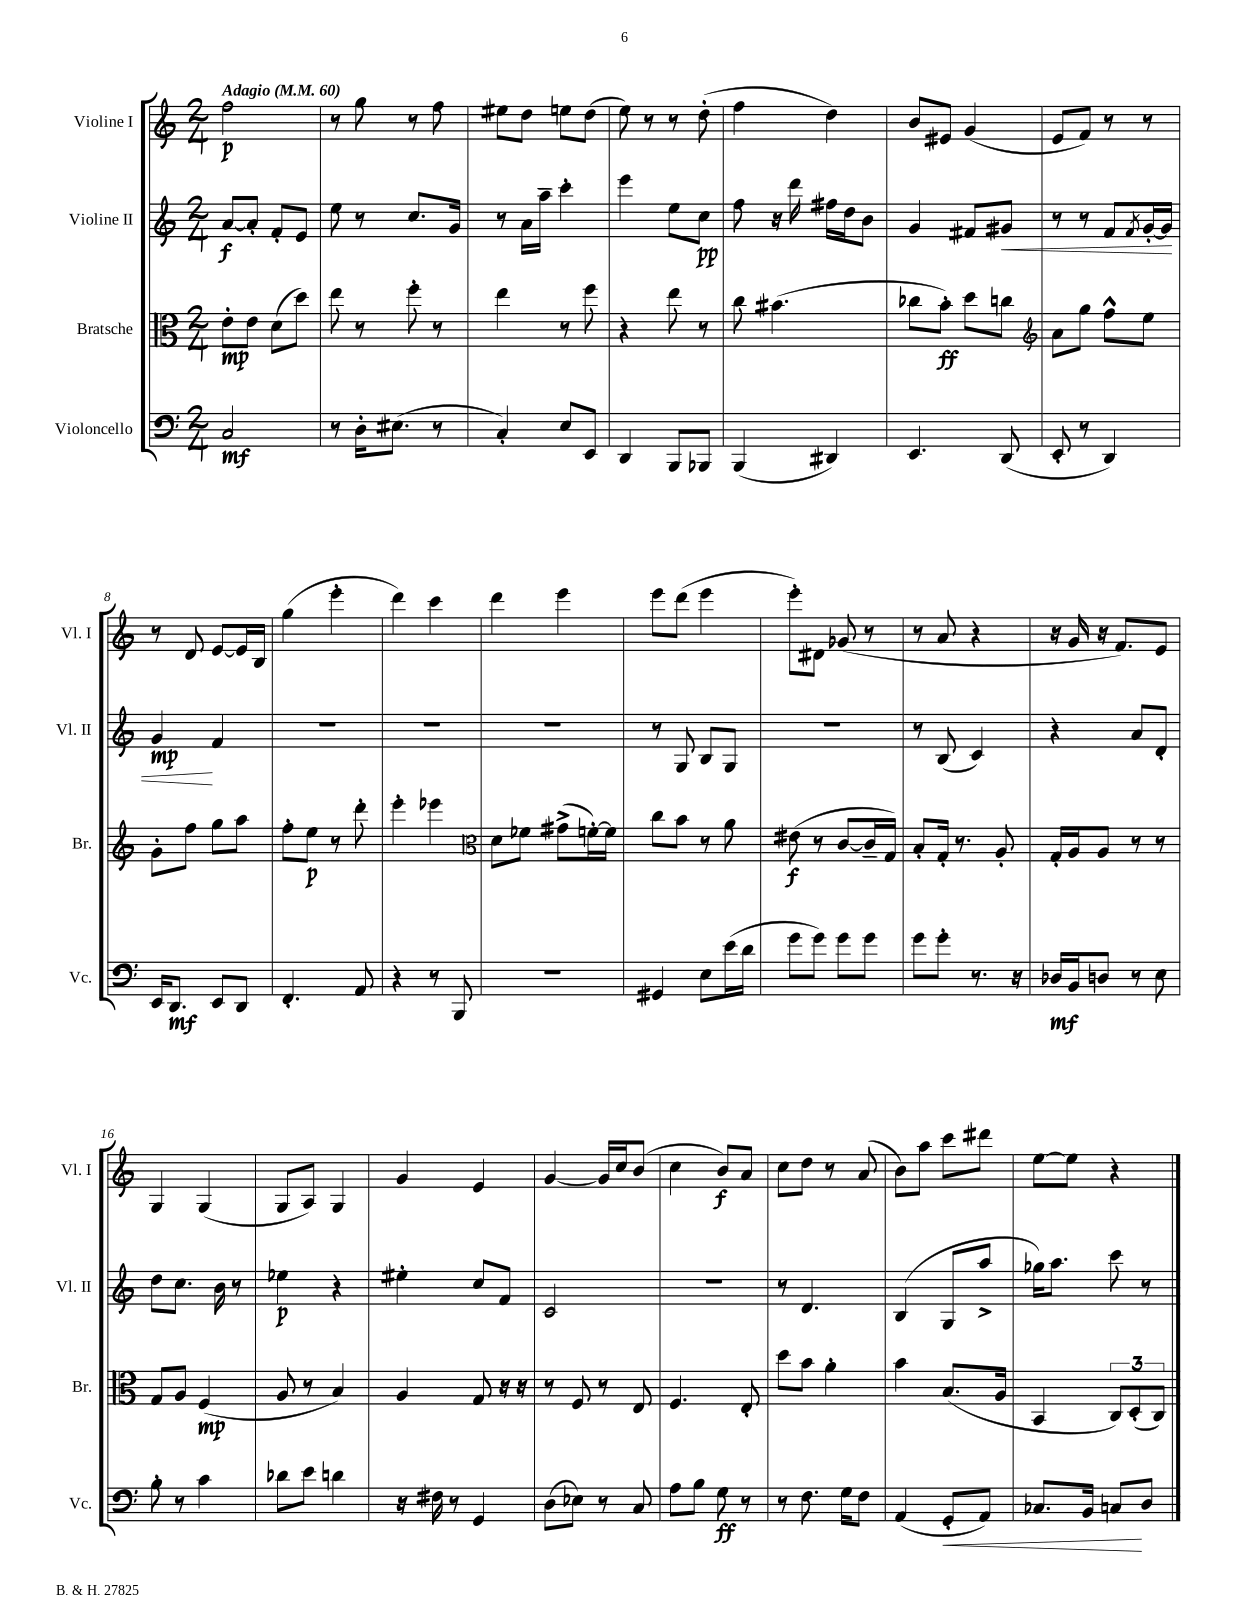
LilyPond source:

<<
\new StaffGroup <<
\new Staff = "s0" \with { instrumentName = "Violine I" shortInstrumentName = "Vl. I" } {
    \clef treble \key c \major \numericTimeSignature \time 2/4 \tempo "Adagio" 4 = 60
    f''2\p |
    r8 g''8 r8 f''8 |
    eis''8 d''8 e''8 d''8( |
    e''8) r8 r8 d''8-.( |
    f''4 d''4) |
    b'8 eis'8 g'4( |
    e'8 f'8) r8 r8 |
    r8 d'8 e'8~ e'16 b16 |
    g''4( e'''4-. |
    d'''4) c'''4 |
    d'''4 e'''4 |
    e'''8 d'''8( e'''4 |
    e'''8-.) dis'8 ges'8( r8 |
    r8 a'8 r4 |
    r16 g'16 r16 f'8.) e'8 |
    g4 g4( |
    g8 a8) g4 |
    g'4 e'4 |
    g'4~ g'16 c''16 b'8( |
    c''4 b'8\f) a'8 |
    c''8 d''8 r8 a'8( |
    b'8) a''8 c'''8 dis'''8 |
    e''8~ e''8 r4 \bar "|." |
}
\new Staff = "s1" \with { instrumentName = "Violine II" shortInstrumentName = "Vl. II" } {
    \clef treble \key c \major \numericTimeSignature \time 2/4
    a'8~\f a'8-. f'8-. e'8 |
    e''8 r8 c''8. g'16 |
    r8 a'16 a''16-- c'''4-. |
    e'''4 e''8 c''8\pp |
    f''8 r16 d'''16 fis''16 d''16 b'8 |
    g'4 fis'8 gis'8\< |
    r8 r8 f'8 \acciaccatura { f'8 } g'16~-. g'16 |
    g'4\mp\! f'4 |
    R2 |
    R2 |
    R2 |
    r8 g8 b8 g8 |
    R2 |
    r8 b8( c'4) |
    r4 a'8 d'8-. |
    d''8 c''8. b'16 r8 |
    ees''4\p r4 |
    eis''4-. c''8 f'8 |
    c'2 |
    R2 |
    r8 d'4. |
    b4( g8 a''8-> |
    ges''16) a''8. c'''8 r8 \bar "|." |
}
\new Staff = "s2" \with { instrumentName = "Bratsche" shortInstrumentName = "Br." } {
    \clef alto \key c \major \numericTimeSignature \time 2/4
    e'8-.\mp e'8 d'8( d''8) |
    e''8 r8 f''8-. r8 |
    e''4 r8 f''8 |
    r4 e''8 r8 |
    c''8 bis'4.( |
    ces''8 b'8-.\ff) d''8 c''8 |
    \clef treble a'8 g''8 f''8-^ e''8 |
    g'8-. f''8 g''8 a''8 |
    f''8-. e''8\p r8 d'''8-. |
    e'''4-. ees'''4 |
    \clef alto d'8 fes'8 gis'8->( f'16~-.) f'16 |
    c''8 b'8 r8 a'8 |
    eis'8\f( r8 c'8~ c'16-- g16) |
    b8-. g16-. r8. a8-. |
    g16-. a16 a8 r8 r8 |
    g8 a8 f4\mp( |
    a8 r8 b4) |
    a4 g8 r16 r16 |
    r8 f8 r8 e8 |
    f4. e8-. |
    d''8 b'8 a'4-. |
    b'4 b8.( a16 |
    b,4 \tuplet 3/2 { c8) d8-.( c8) } \bar "|." |
}
\new Staff = "s3" \with { instrumentName = "Violoncello" shortInstrumentName = "Vc." } {
    \clef bass \key c \major \numericTimeSignature \time 2/4
    c2\mf |
    r8 d16-. eis8.( r8 |
    c4-.) e8 e,8 |
    d,4 b,,8 bes,,8 |
    b,,4( dis,4) |
    e,4. d,8( |
    e,8-. r8 d,4) |
    e,16 d,8.\mf e,8 d,8 |
    f,4.-. a,8 |
    r4 r8 b,,8 |
    r2 |
    gis,4 e8 e'16( d'16 |
    g'8 g'8) g'8 g'8 |
    g'8 g'8-. r8. r16 |
    des16\mf b,16 d8 r8 e8 |
    b8-. r8 c'4 |
    des'8 e'8 d'4 |
    r16 fis16 r8 g,4 |
    d8( ees8) r8 c8 |
    a8 b8 g8\ff r8 |
    r8 f8. g16 f8 |
    a,4( g,8-.\< a,8) |
    ces8. b,16 c8\! d8 \bar "|." |
}
>>
>>
